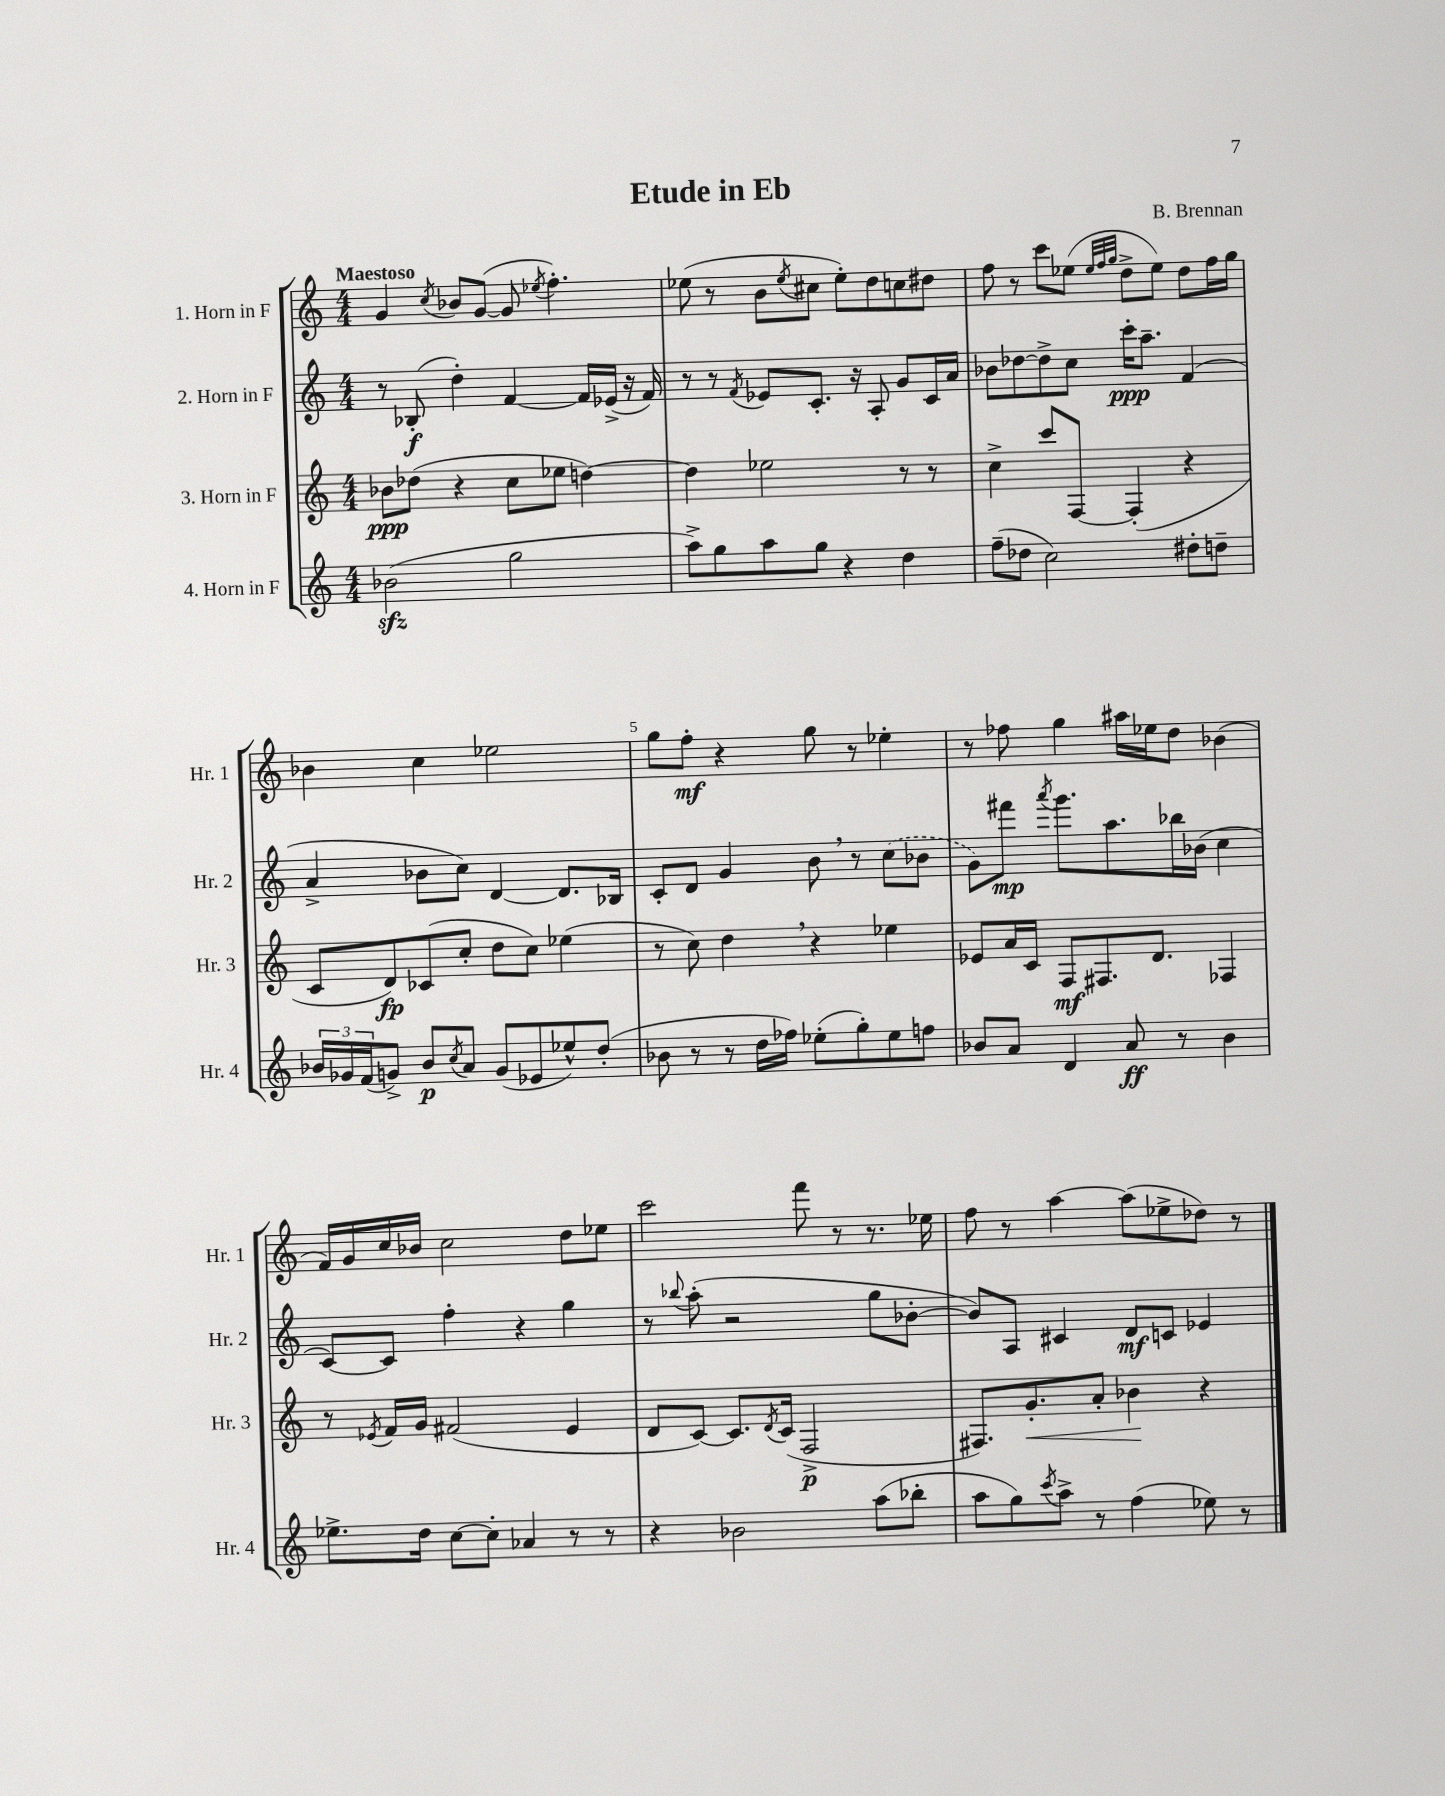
\header { title = "Etude in Eb" composer = "B. Brennan" }
<<
\new StaffGroup <<
\new Staff = "s0" \with { instrumentName = "1. Horn in F" shortInstrumentName = "Hr. 1" } {
    \clef treble \key c \major \numericTimeSignature \time 4/4 \tempo "Maestoso"
    g'4 \acciaccatura { c''8 } bes'8 g'8~( g'8 \acciaccatura { ees''8 } f''4.-.) |
    ees''8( r8 b'8 \acciaccatura { ees''8 } cis''8 ees''8-.) d''8 c''8 dis''8 |
    f''8 r8 c'''8 ees''8( \grace { ees''32 f''32 g''32 } d''8-> ees''8) d''8 f''16 g''16 |
    bes'4 c''4 ees''2 |
    g''8 f''8-.\mf r4 g''8 r8 ees''4-. |
    r8 fes''8 g''4 ais''16 ees''16 d''8 bes'4( |
    f'16) g'16 c''16 bes'16 c''2 d''8 ees''8 |
    c'''2 f'''8 r8 r8. ees''16 |
    f''8 r8 a''4~ a''8( ees''8-> des''8) r8 \bar "|." |
}
\new Staff = "s1" \with { instrumentName = "2. Horn in F" shortInstrumentName = "Hr. 2" } {
    \clef treble \key c \major \numericTimeSignature \time 4/4
    r8 bes8-.\f( d''4-.) f'4~ f'16 ees'16->( r16 f'16) |
    r8 r8 \acciaccatura { f'8 } ees'8 c'8.-. r16 a8-. g'8 c'16 a'16 |
    bes'8 des''8~ des''8-> c''8 c'''16-.\ppp a''8.-- f'4( |
    a'4-> bes'8 c''8) d'4~ d'8. bes16 |
    c'8-. d'8 g'4 b'8 \breathe r8 \once \slurDashed c''8( bes'8 |
    g'8) fis'''8\mp \acciaccatura { a'''8 } g'''8. a''8. bes''16 bes'16( c''4 |
    c'8~) c'8 f''4-. r4 g''4 |
    r8 \appoggiatura { bes''8 } a''8-.( r2 g''8 bes'8~-. |
    bes'8) a8 cis'4 d'8\mf c'8 ees'4 \bar "|." |
}
\new Staff = "s2" \with { instrumentName = "3. Horn in F" shortInstrumentName = "Hr. 3" } {
    \clef treble \key c \major \numericTimeSignature \time 4/4
    bes'8\ppp des''8( r4 c''8 ees''8 d''4~) |
    d''4 ees''2 r8 r8 |
    c''4-> c'''8 f8~ f4-.( r4 |
    c'8 d'8\fp) ces'8( c''8-. d''8 c''8) ees''4( |
    r8 c''8) d''4 \breathe r4 ees''4 |
    ees'8 a'16 c'16 f8\mf fis8. d'8. fes4 |
    r8 \acciaccatura { ees'8 } f'16 g'16 fis'2( ees'4 |
    d'8 c'8~) c'8. \acciaccatura { d'8 } c'16( f2->\p |
    fis8.) g'8.-.\< a'8-. bes'4\! r4 \bar "|." |
}
\new Staff = "s3" \with { instrumentName = "4. Horn in F" shortInstrumentName = "Hr. 4" } {
    \clef treble \key c \major \numericTimeSignature \time 4/4
    bes'2\sfz( g''2 |
    a''8->) g''8 a''8 g''8 r4 d''4 |
    f''8--( des''8 c''2) dis''8-. d''8-- |
    \tuplet 3/2 { bes'16 ges'16 f'16( } g'8->) bes'8\p \acciaccatura { c''8 } a'8 g'8( ees'8 ees''8-^) d''8-.( |
    bes'8 r8 r8 d''16 fes''16) ees''8-.( g''8-.) ees''8 f''8 |
    bes'8 a'8 d'4 a'8\ff r8 bes'4 |
    ees''8.-> d''16 c''8~ c''8-. aes'4 r8 r8 |
    r4 bes'2 a''8( bes''8-. |
    a''8 g''8) \acciaccatura { c'''8 } a''8-> r8 f''4( ees''8) r8 \bar "|." |
}
>>
>>
\layout { \context { \Score \override BarNumber.break-visibility = ##(#f #t #t) barNumberVisibility = #(every-nth-bar-number-visible 5) } }
